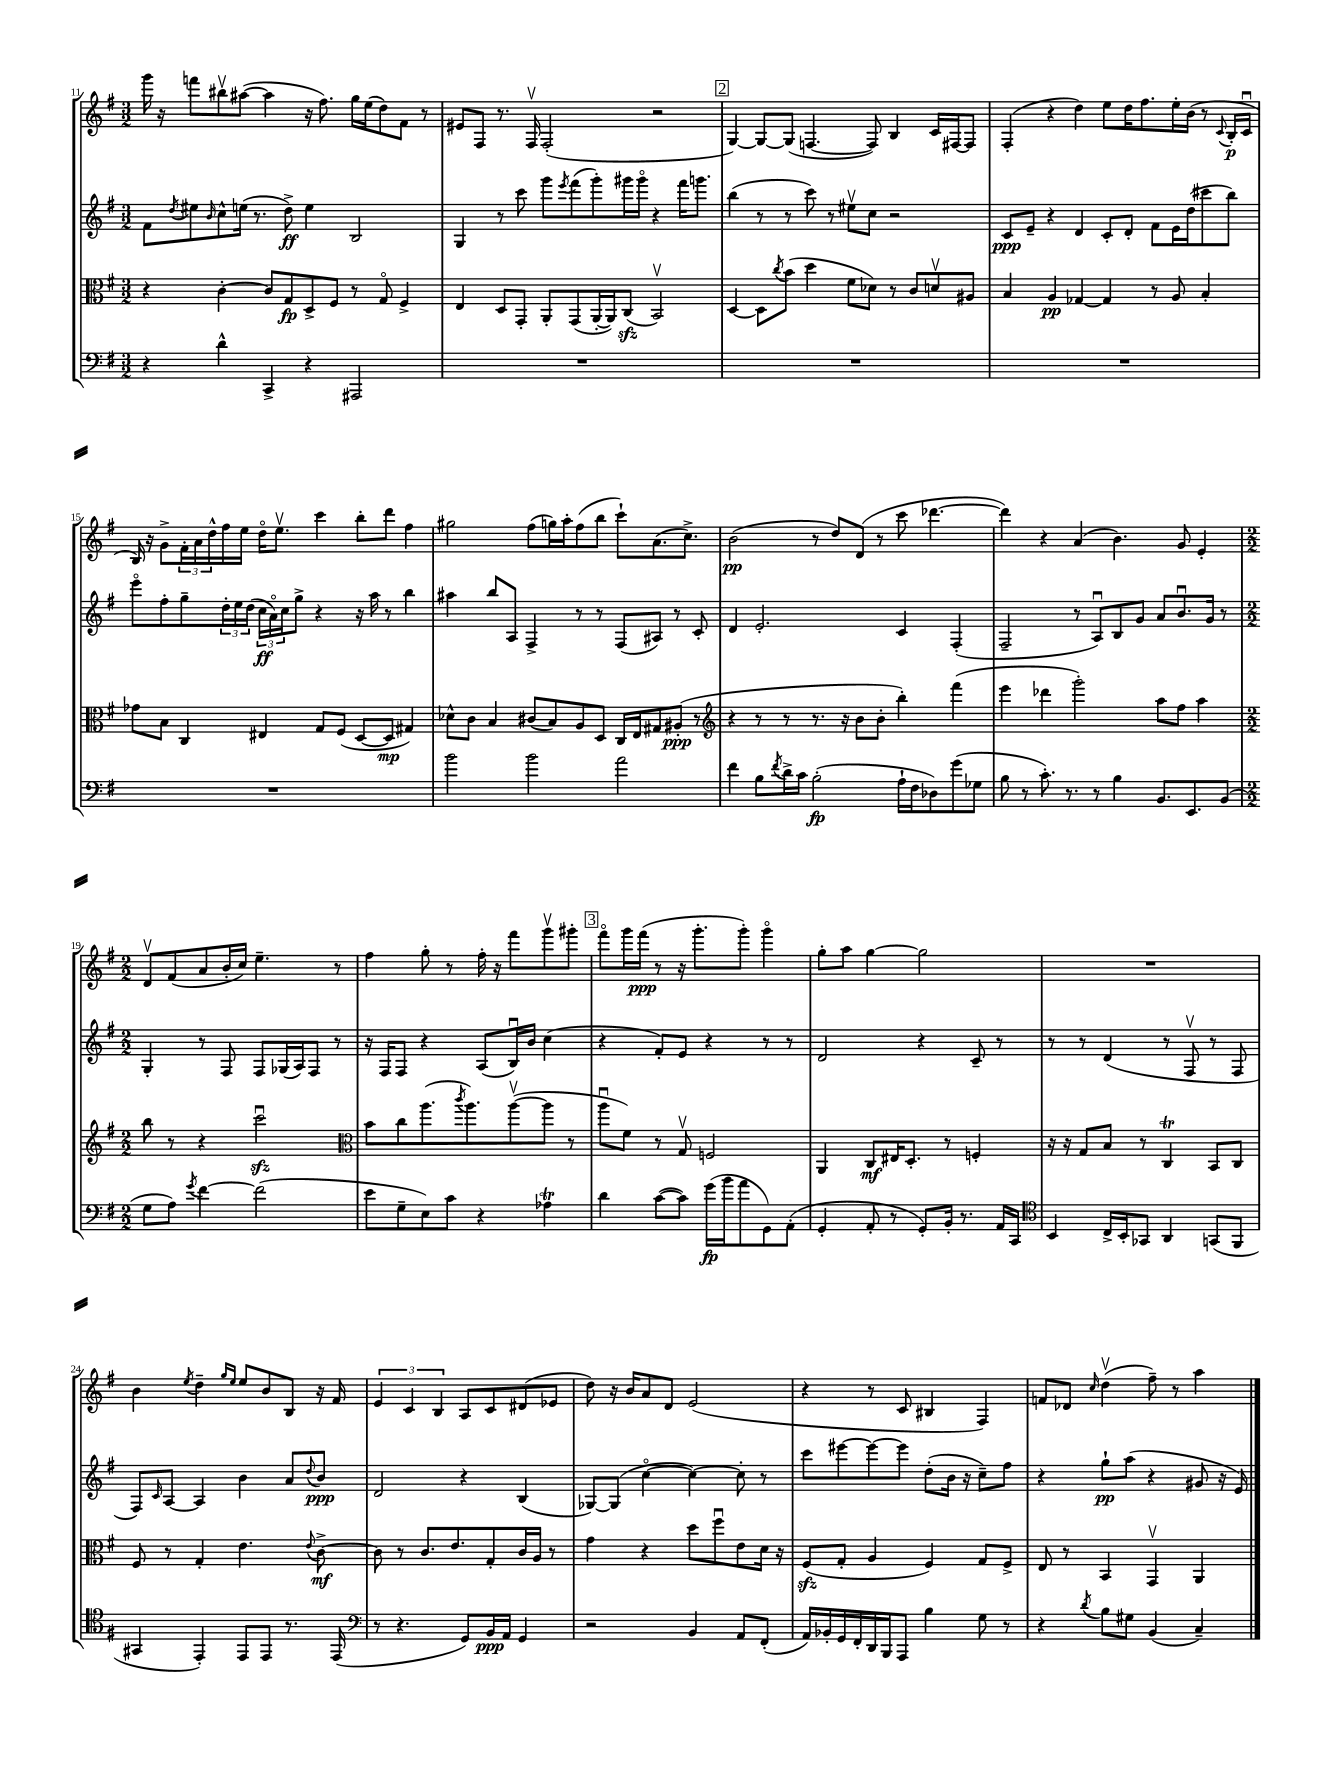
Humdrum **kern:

**kern	**kern	**kern	**kern
*staff4	*staff3	*staff2	*staff1
*clefF4	*clefC3	*clefG2	*clefG2
*k[f#]	*k[f#]	*k[f#]	*k[f#]
*M3/2	*M3/2	*M3/2	*M3/2
4r	4r	8f#	16ggg
.	.	.	16r
.	.	8qdd	.
.	.	8ee#	8fff
.	.	16qqb	.
4d^^	[4c'	8cc^^	8bb#v
.	.	(16ee	([8aa#
.	.	8.r	.
4CC^	8c]	.	4aa#]
.	8G	8dd^)	.
4r	8D^	4ee	16r
.	.	.	8.ff#)
.	8F#	.	.
2AAA#	8r	2B	16gg
.	.	.	(16ee
.	8Go	.	8dd)
.	4F#^	.	8f#
.	.	.	8r
=	=	=	=
1.r	4E	4G	8e#
.	.	.	8F#
.	8D	8r	8.r
.	8GG'	8ccc	.
.	.	.	16F#v
.	8AA'	8ggg	(2F#'
.	.	8qeee	.
.	(8GG	(8fff#	.
.	[16AA'	8ggg')	.
.	16AA])	.	.
.	(8C	16ggg#	.
.	.	16ggg#o	.
.	2BBv)	4r	2r
.	.	16fff#	.
.	.	8.ggg	.
=	=	=	=
1.r	[4D	(4bb	[4G)
.	8D]	8r	8G_
.	8qcc	.	.
.	(8b	8r	(8G]
.	4dd	8ccc)	[4.F
.	.	8r	.
.	8f#	8ee#v	.
.	8d-)	8cc	8F])
.	8r	2r	4B
.	8c	.	.
.	8dv	.	16c
.	.	.	[16F#
.	8A#	.	8F#]
=	=	=	=
1.r	4B	8c	(4F#'
.	.	8e~	.
.	4A	4r	4r
.	[4G-	4d	4dd)
.	4G-]	8c'	8ee
.	.	8d'	16dd
.	.	.	8.ff#
.	8r	8f#	.
.	8A	16e	16ee'
.	.	(16dd	(16b
.	4B'	8ccc#	8r
.	.	.	8qqc
.	.	8bb)	16B'
.	.	.	16cu
=	=	=	=
1.r	8g-	8eeeo	16B)
.	.	.	16r
.	8B	8ff#'	8g^
.	4C	8gg~	24f#'
.	.	.	24a
.	.	.	24dd^^
.	.	24dd'	16ff#
.	.	24ee	.
.	.	.	16ee
.	.	(24dd	.
.	4E#	24cc	16ddo
.	.	24ao)	.
.	.	.	8.eev
.	.	24cc	.
.	.	8gg^	.
.	8G	4r	4ccc
.	(8F#	.	.
.	[8D	16r	8bb'
.	.	16aa	.
.	8D]	8r	8ddd
.	4G#)	4bb	4ff#
=	=	=	=
2b	8d-^^	4aa#	2gg#
.	8c	.	.
.	4B	8bb	.
.	.	8A	.
2b	(8c#	4F#^	(8ff#
.	8B)	.	16gg)
.	.	.	16aa'
.	8A	8r	(8ff#
.	8D	8r	8bb
2a	16C	(8F#	8ccc`)
.	16E	.	.
.	8G#	8A#)	(8.a
.	(8A#'	8r	.
.	.	.	8.cc^)
.	8r	8c'	.
=	=	=	=
*	*clefG2	*	*
4f#	4r	4d	(2b
8B	8r	2.e'	.
8qf#	.	.	.
16d^	8r	.	.
16c	.	.	.
(2B'	8.r	.	8r
.	.	.	8dd)
.	16r	.	.
.	8b	.	(8d
.	8b'	.	8r
16A`	4bb')	4c	8ccc
16F#	.	.	.
8D-)	.	.	[4.ddd-
(8g	(4fff#	(4F#'	.
8G-	.	.	.
=	=	=	=
8B	4eee	2F#~	4ddd-])
8r	.	.	.
8.c')	4ddd-	.	4r
8.r	.	.	.
.	2ggg')	8r	(4a
8r	.	8Au)	.
4B	.	8B	4.b)
.	.	8g	.
8.BB	8aa	8a	.
.	8ff#	8.bu	8g
8.EE	.	.	.
.	4aa	.	4e'
.	.	16g	.
(8BB	.	8r	.
=	=	=	=
*M2/2	*M2/2	*M2/2	*M2/2
8G	8bb	4G'	8dv
8A)	8r	.	(8f#
8qg	.	.	.
[4f#	4r	8r	8a
.	.	8F#	16b'
.	.	.	16cc)
(2f#]	2cccu	8F#	4.ee~
.	.	(16G-	.
.	.	16A)	.
.	.	8F#	.
.	.	8r	8r
=	=	=	=
*	*clefC3	*	*
8e	8b	16r	4ff#
.	.	16F#	.
8G~	8cc	8F#	.
8E)	(8.aa	4r	8gg'
8c	.	.	8r
.	8qccc	.	.
.	8.aa)	.	.
4r	.	(8A	16ff#'
.	.	.	16r
.	([8aav	16Bu)	8fff#
.	.	16b	.
4A-	8aa]	(4cc	8gggv
.	8r	.	8ggg#'
=	=	=	=
4d	8aau	4r	8fff#o
.	8f#)	.	16ggg
.	.	.	(16fff#
([8c	8r	8f#')	8r
8c])	8Gv	8e	16r
.	.	.	8.ggg'
(16g	2F	4r	.
16b	.	.	.
8a	.	.	8ggg')
8GG)	.	8r	4gggo
(8AA'	.	8r	.
=	=	=	=
4GG'	4AA	2d	8gg'
.	.	.	8aa
8AA'	8C	.	[4gg
8r	16E#	.	.
.	8.D'	.	.
8GG')	.	4r	2gg]
16BB'	8r	.	.
8.r	.	.	.
.	4F'	8c~	.
16AA	.	8r	.
16CC	.	.	.
=	=	=	=
*clefC4	*	*	*
4BB	16r	8r	1r
.	16r	.	.
.	8G	8r	.
16C^	8B	(4d	.
16BB'	.	.	.
8GG-	8r	.	.
4AA	4C	8r	.
.	.	8F#v	.
(8GG	8BB	8r	.
8FF#	8C	8F#	.
=	=	=	=
4GG#	8F#	8F#)	4b
.	.	16qqc	.
.	8r	[8A	.
.	.	.	8qee
4EE')	4G'	4A]	4dd~
.	.	.	16qqgg
.	.	.	16qqee
8EE	4.e	4b	8ee
8EE	.	.	8b
8.r	.	8a	8B
.	8qqe	8qqdd	.
.	[8c^	8b	16r
(16EE	.	.	16f#
=	=	=	=
*clefF4	*	*	*
8r	8c]	2d	6e
4.r	8r	.	.
.	.	.	6c
.	8.c	.	.
.	.	.	6B
.	8.e	.	.
8GG)	.	4r	8A
16BB	8G'	.	8c
16AA	.	.	.
4GG	16c	(4B	(8d#
.	16A	.	.
.	8r	.	8e-
=	=	=	=
2r	4g	[8G-)	8dd)
.	.	(8G-]	16r
.	.	.	16b
.	4r	[4cco	8a
.	.	.	8d
4BB	8dd	4cc_)	(2e
.	8ff#u	.	.
8AA	8e	8cc']	.
(8FF#'	16d	8r	.
.	16r	.	.
=	=	=	=
16AA)	(8F#	8ccc	4r
16BB-'	.	.	.
16GG	8G'	[8eee#	.
16FF#'	.	.	.
16DD	4A	8eee#_	8r
16BBB	.	.	.
8AAA	.	8eee#]	8c
4B	4F#)	(8dd'	4B#
.	.	16b	.
.	.	16r	.
8G	8G	8cc~)	4F#)
8r	8F#^	8ff#	.
=	=	=	=
4r	8E	4r	8f
.	8r	.	8d-
8qd	.	.	16qqcc
8B	4BB	8gg`	(4ddv
8G#	.	(8aa	.
(4BB	4GGv	4r	8ff#~)
.	.	.	8r
4C~)	4AA	8g#	4aa
.	.	16r	.
.	.	16e)	.
==	==	==	==
*-	*-	*-	*-
